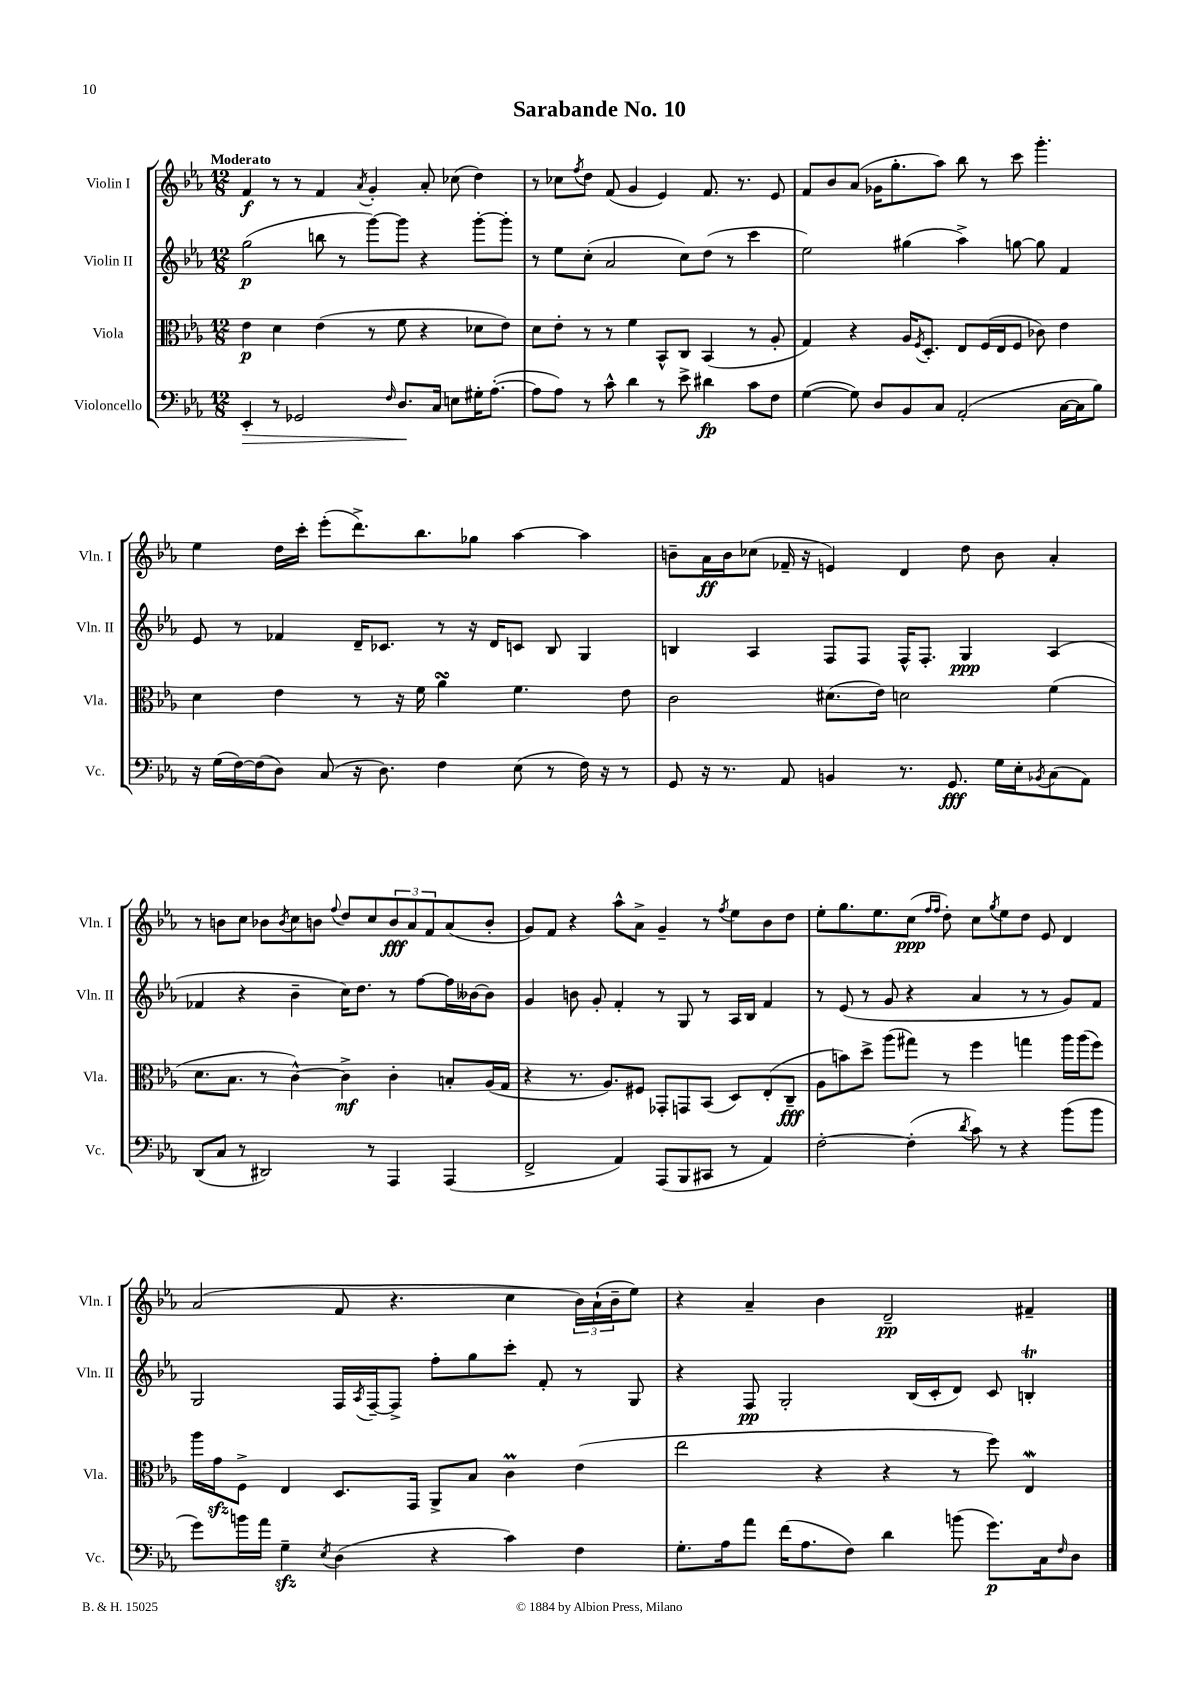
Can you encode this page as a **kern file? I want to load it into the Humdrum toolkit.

**kern	**kern	**kern	**kern
*staff4	*staff3	*staff2	*staff1
*clefF4	*clefC3	*clefG2	*clefG2
*k[b-e-a-]	*k[b-e-a-]	*k[b-e-a-]	*k[b-e-a-]
*M12/8	*M12/8	*M12/8	*M12/8
4EE-'	4e-	(2gg	4f
8r	4d	.	8r
2GG-	.	.	8r
.	(4e-	8bb	4f
.	.	8r	.
.	.	.	8qa-
.	8r	[8ggg)	4g'
16qqF	.	.	.
8.D	8f	8ggg]	.
.	4r	4r	8a-'
16C	.	.	.
8E	.	.	(8cc-
16G#'	8d-	[8ggg'	4dd)
([8.A-'	.	.	.
.	8e-)	8ggg']	.
=	=	=	=
8A-]	8d	8r	8r
8A-)	8e-'	8ee-	8cc-
.	.	.	8qff
8r	8r	(8cc'	8dd
8c^^	8r	2a-	(8f
4d	4f	.	4g
8r	8BB-^^	.	4e-)
8e-^	8C	8cc)	.
4d#	(4BB-	(8dd	8.f
.	.	8r	.
.	.	.	8.r
8c	8r	4ccc	.
8F	8A-'	.	8e-
=	=	=	=
([4G	4G)	2ee-)	8f
.	.	.	8b-
8G])	4r	.	(8a-
8D	.	.	16g-
.	.	.	8.gg'
8BB-	16A-	(4gg#	.
.	8qF	.	.
.	8.D'	.	.
8C	.	.	8aa-)
(2AA-'	8E-	4aa-^)	8bb-
.	(16F	.	8r
.	16E-	.	.
.	8F	[8gg	8ccc
.	8c-)	8gg]	4.ggg'
[16C	4e-	4f	.
16C]	.	.	.
8B-)	.	.	.
=	=	=	=
16r	4d	8e-	4ee-
(16G	.	.	.
[16F)	.	8r	.
(16F]	.	.	.
8D)	4e-	4f-	16dd
.	.	.	16ccc'
(8C	.	.	(8eee-'
16r	8r	16d~	8.ddd^)
8.D)	.	8.c-	.
.	16r	.	.
.	16f	.	8.bb-
4F	4a-	8r	.
.	.	16r	8gg-
.	.	16d	.
(8E-	4.f	8c	[4aa-
8r	.	8B-	.
16F)	.	4G	4aa-]
16r	.	.	.
8r	8e-	.	.
=	=	=	=
8GG	2c	4B	8b~
16r	.	.	16a-
8.r	.	.	16b
.	.	4A-	(8cc-
8AA-	.	.	16f-~
.	.	.	16r
4BB	(8.d#	8F	4e)
.	.	8F	.
.	16e-)	.	.
8.r	2d	16F^^	4d
.	.	8.F'	.
8.GG	.	.	.
.	.	4G	8dd
16G	.	.	8b
16E-'	.	.	.
8qBB-	.	.	.
(8C	(4f	(4A-	4a-'
8AA-)	.	.	.
=	=	=	=
(8DD	8.d	4f-	8r
8C	.	.	8b
.	8.B-	.	.
8r	.	4r	8cc
2DD#)	8r	.	8b-
.	.	.	8qb-
.	[4c^^)	4b-~	8cc
.	.	.	8b
.	.	.	8qqff
.	4c^]	16cc)	8dd
.	.	8.dd	.
8r	.	.	8cc
4AAA-	4c'	8r	12b
.	.	.	12a-
.	.	[8ff	.
.	.	.	12f
(4AAA-	8B'	16ff]	(8a-
.	.	[16b--	.
.	(16A-	8b--]	8b'
.	16G	.	.
=	=	=	=
2FF^	4r	4g	8g)
.	.	.	8f
.	8.r	8b	4r
.	.	8g'	.
.	8.A-)	.	.
4AA-)	.	4f'	8aa-^^
.	8F#	.	8a-^
(8AAA-	8GG-'	8r	4g~
8BBB-	8GG	8G	.
8CC#	(8BB-	8r	8r
.	.	.	8qff
8r	8D)	16A-	8ee-
.	.	16B-	.
4AA-)	(8E-'	4f	8b-
.	8C~	.	8dd
=	=	=	=
[2F'	8A-	8r	8ee-'
.	8b)	(8e-	8.gg
.	8dd^	8r	.
.	.	.	8.ee-
.	(8aa-	8g	.
(4F']	8gg#)	4r	(8cc
.	.	.	16qqff
.	.	.	16qqff
.	8r	.	8dd')
8qd	.	.	.
8c)	4ff	4a-	8cc
.	.	.	8qgg
8r	.	.	8ee-
4r	4gg	8r	8dd
.	.	8r	8e-
(8b-	16aa-	8g)	4d
.	(16aa-	.	.
8b-	8ff)	8f	.
=	=	=	=
8g)	16aa-	2G	(2a-
.	16g	.	.
16b	8F^	.	.
16a-	.	.	.
4G~	4E-	.	.
8qE-	.	.	.
(4D	8.D	16F	8f
.	.	8qA-	.
.	.	[16F~	.
.	.	8F^]	4.r
.	16GG	.	.
4r	8AA-^	8ff'	.
.	8B-	8gg	.
4c)	4c	8ccc'	4cc
.	.	8f'	.
4F	(4e-	8r	24b-)
.	.	.	(24a-`
.	.	.	24b-~
.	.	8G	8ee-)
=	=	=	=
8.G'	2ee-	4r	4r
16A-	.	.	.
8a-	.	8F	4a-~
(16f	.	2G'	.
8.A-	.	.	.
.	4r	.	4b-
8F)	.	.	.
4d	4r	.	2d~
.	.	(16B-	.
.	.	16c'	.
(8b	8r	8d)	.
8.g)	8ff)	8c	.
.	4E-	4B'	4f#~
16C	.	.	.
16qqF	.	.	.
8D	.	.	.
==	==	==	==
*-	*-	*-	*-
